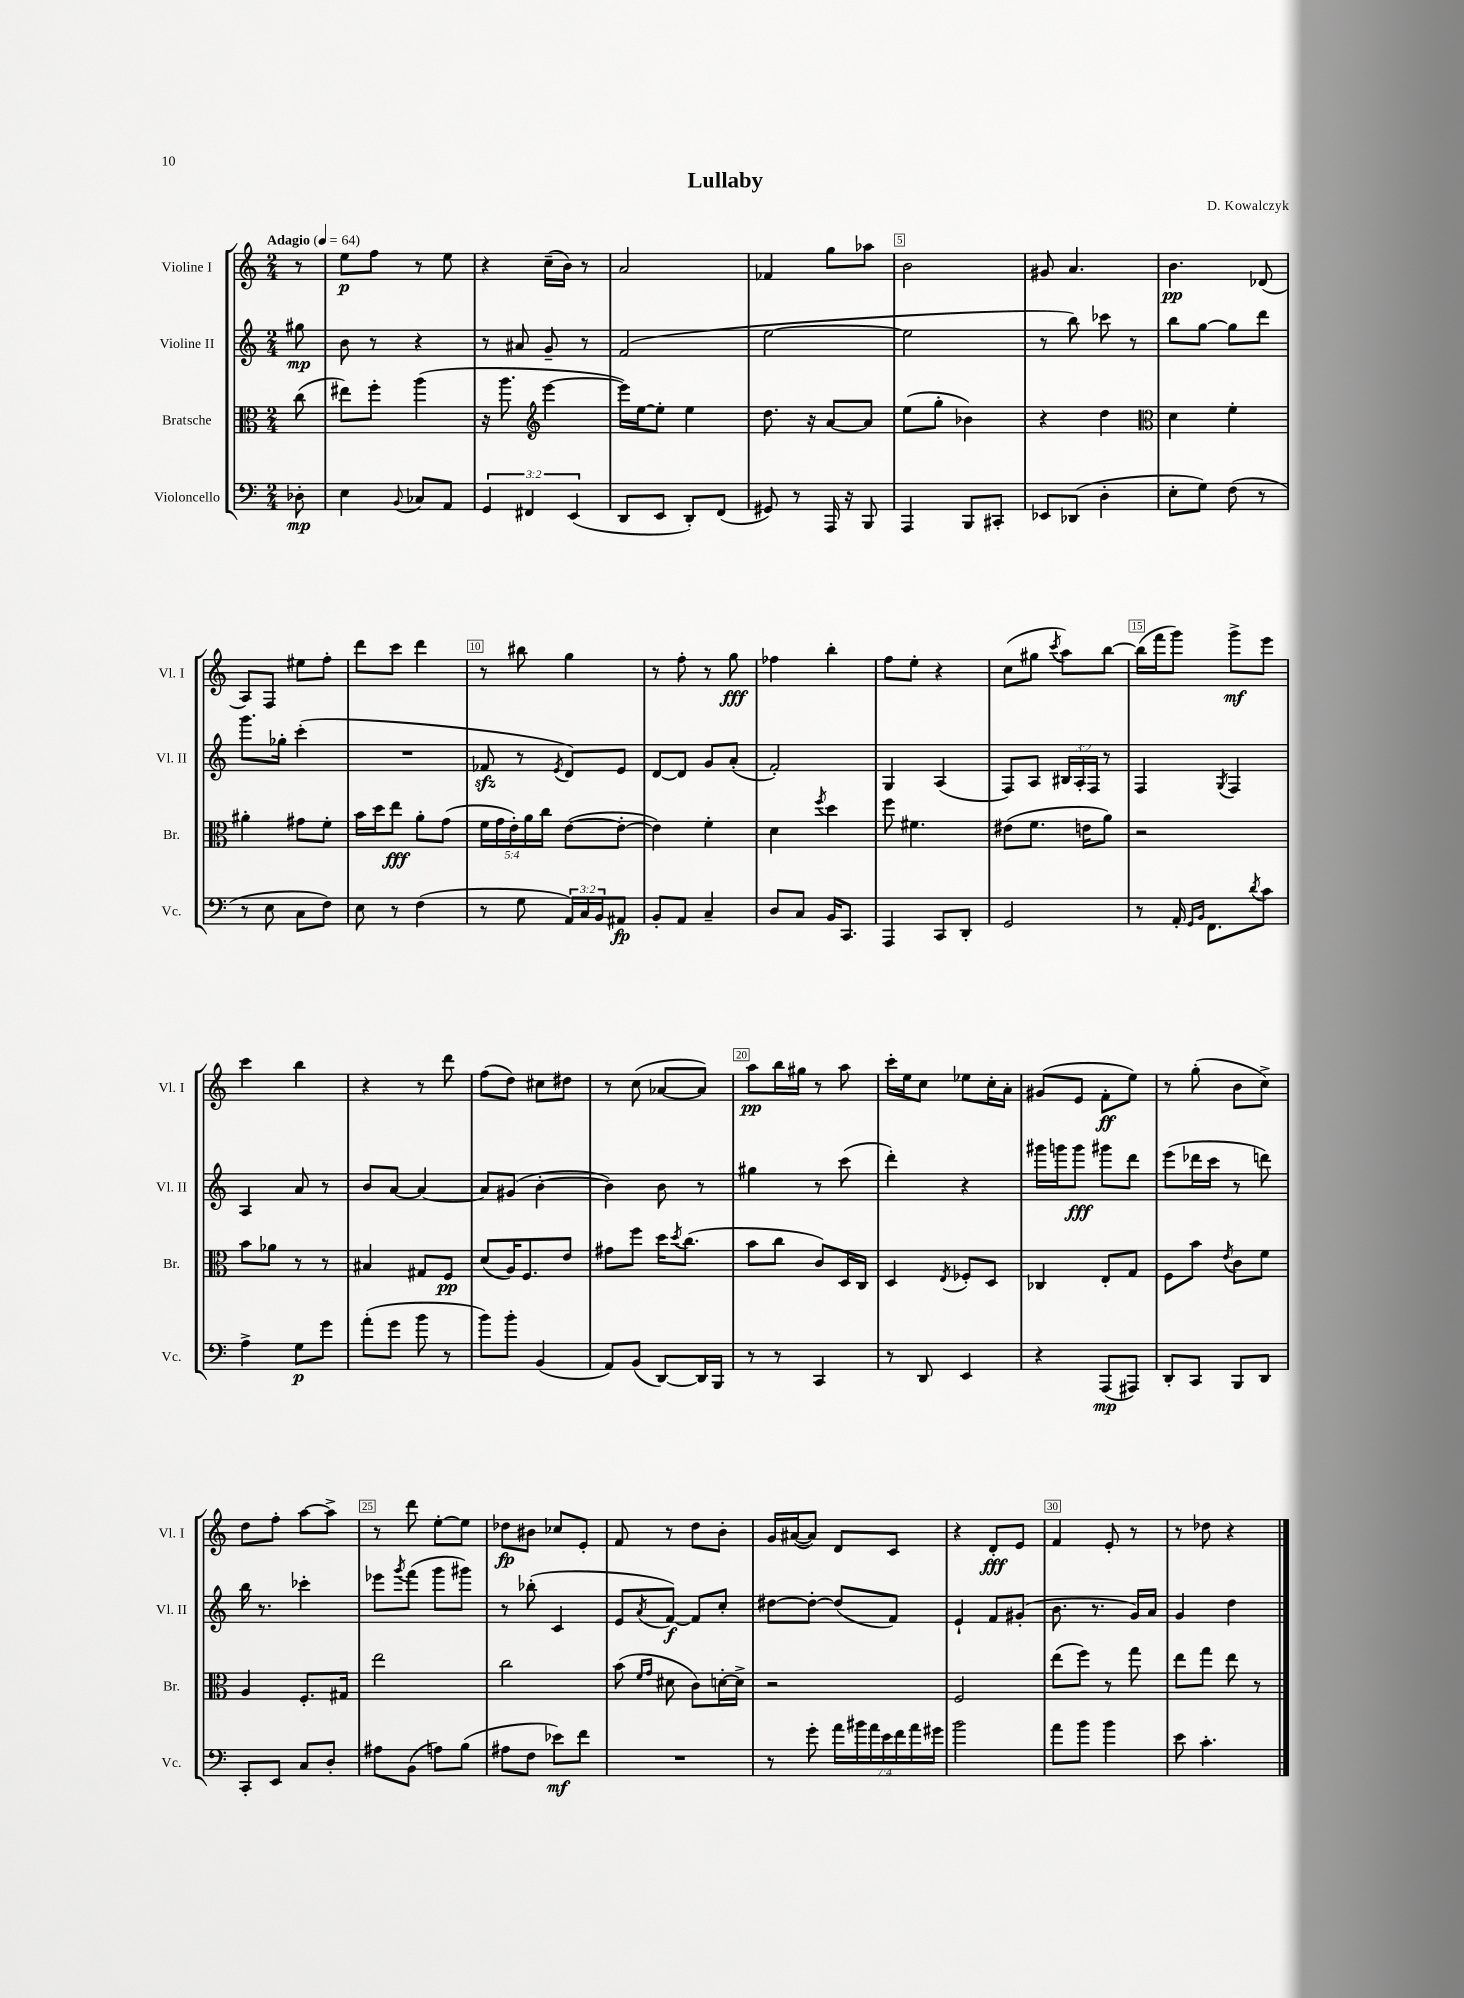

**kern	**dynam	**kern	**dynam	**kern	**dynam	**kern	**dynam
*part4	*part4	*part3	*part3	*part2	*part2	*part1	*part1
*staff4	*staff4	*staff3	*staff3	*staff2	*staff2	*staff1	*staff1
*I"Violoncello	*	*I"Bratsche	*	*I"Violine II	*	*I"Violine I	*
*I'Vc.	*	*I'Br.	*	*I'Vl. II	*	*I'Vl. I	*
*clefF4	*	*clefC3	*	*clefG2	*	*clefG2	*
*k[]	*	*k[]	*	*k[]	*	*k[]	*
*M2/4	*	*M2/4	*	*M2/4	*	*M2/4	*
*MM64	*	*MM64	*	*MM64	*	*MM64	*
=	=	=	=	=	=	=	=
!	!	!	!	!	!	!LO:TX:a:B:t=Adagio	!
8D-X'\	mp	(8cc\	.	8gg#X\	mp	8r	.
=1	=1	=1	=1	=1	=1	=1	=1
4E\	.	8ee#X\L)	.	8b\	.	8ee\L	p
.	.	8ff'\J	.	8r	.	8ff\J	.
8qqBB/	.	.	.	.	.	.	.
8C-X/L	.	(4aa\	.	4r	.	8r	.
8AA/J	.	.	.	.	.	8ee\	.
=2	=2	=2	=2	=2	=2	=2	=2
6GG/	.	16r	.	8r	.	4r	.
.	.	8.aa\	.	.	.	.	.
.	.	.	.	8a#X/	.	.	.
6FF#X/	.	.	.	.	.	.	.
*	*	*clefG2	*	*	*	*	*
.	.	[4eee\	.	8g~/	.	(16cc~\LL	.
.	.	.	.	.	.	16b\JJ)	.
(6EE/	.	.	.	.	.	.	.
.	.	.	.	8r	.	8r	.
=3	=3	=3	=3	=3	=3	=3	=3
8DD/L	.	16eee\LL])	.	(2f/	.	2a/	.
.	.	[16ee\J	.	.	.	.	.
8EE/J	.	8ee'\J]	.	.	.	.	.
8DD'/L)	.	4ee\	.	.	.	.	.
(8FF/J	.	.	.	.	.	.	.
=4	=4	=4	=4	=4	=4	=4	=4
8GG#X/)	.	8.dd\	.	[2ee\	.	4f-X/	.
8r	.	.	.	.	.	.	.
.	.	16r	.	.	.	.	.
16AAA/	.	[8a/L	.	.	.	8gg\L	.
16r	.	.	.	.	.	.	.
8BBB/	.	8a/J]	.	.	.	8aa-X\J	.
=5	=5	=5	=5	=5	=5	=5	=5
4AAA/	.	(8ee\L	.	2ee\]	.	2b\	.
.	.	8gg'\J	.	.	.	.	.
8BBB/L	.	4b-X\)	.	.	.	.	.
8CC#X'/J	.	.	.	.	.	.	.
=6	=6	=6	=6	=6	=6	=6	=6
8EE-X/L	.	4r	.	8r	.	8g#X/	.
(8DD-X/J	.	.	.	8bb\)	.	4.a/	.
4D'\	.	4dd\	.	8ccc-X\	.	.	.
.	.	.	.	8r	.	.	.
=7	=7	=7	=7	=7	=7	=7	=7
*	*	*clefC3	*	*	*	*	*
8E'\L	.	4d\	.	8bb\L	.	4.b\	pp
8G\J)	.	.	.	[8gg\J	.	.	.
(8F\	.	4f'\	.	8gg\L]	.	.	.
8r	.	.	.	8ddd\J	.	(8d-X/	.
!!LO:LB:g=z
=8	=8	=8	=8	=8	=8	=8	=8
8r	.	4a#X'\	.	8.ggg\L	.	8A/L)	.
8E\	.	.	.	.	.	8F/J	.
.	.	.	.	16gg-X'\Jk	.	.	.
8C\L	.	8g#X\L	.	(4ccc'\	.	8ee#X\L	.
8F\J)	.	8f'\J	.	.	.	8ff'\J	.
=9	=9	=9	=9	=9	=9	=9	=9
8E\	.	16b\LL	.	2r	.	8ddd\L	.
.	.	16dd\J	.	.	.	.	.
8r	.	8ee\J	fff	.	.	8ccc\J	.
(4F\	.	8a'\L	.	.	.	4ddd\	.
.	.	(8g\J	.	.	.	.	.
=10	=10	=10	=10	=10	=10	=10	=10
8r	.	20f\LL	.	8f-Xzz/	.	8r	.
.	.	20g\	.	.	.	.	.
.	.	20e'\)	.	.	.	.	.
8G\	.	.	.	8r	.	8bb#X\	.
.	.	20a\	.	.	.	.	.
.	.	20cc\JJ	.	.	.	.	.
.	.	.	.	8qe/	.	.	.
24AA/LL)	.	([8e\L	.	8d/L)	.	4gg\	.
24C/	.	.	.	.	.	.	.
24BB/J	.	.	.	.	.	.	.
8AA#X/J	fp	8e'\J_	.	8e/J	.	.	.
=11	=11	=11	=11	=11	=11	=11	=11
8BB'/L	.	4e\])	.	[8d/L	.	8r	.
8AA/J	.	.	.	8d/J]	.	8ff'\	.
4C~/	.	4f'\	.	8g/L	.	8r	.
.	.	.	.	(8a'/J	.	8gg\	fff
=12	=12	=12	=12	=12	=12	=12	=12
8D/L	.	4d\	.	2f'/)	.	4ff-X\	.
8C/J	.	.	.	.	.	.	.
.	.	8qff/	.	.	.	.	.
16BB/KL	.	4dd\	.	.	.	4bb'\	.
8.CC/J	.	.	.	.	.	.	.
=13	=13	=13	=13	=13	=13	=13	=13
4AAA/	.	8ff\	.	4G/	.	8ff\L	.
.	.	4.f#X\	.	.	.	8ee'\J	.
8CC/L	.	.	.	(4A/	.	4r	.
8DD'/J	.	.	.	.	.	.	.
=14	=14	=14	=14	=14	=14	=14	=14
2GG/	.	(8e#X\L	.	8F/L)	.	(8cc\L	.
.	.	8.f\J	.	8A/J	.	8gg#X\J	.
.	.	.	.	.	.	8qccc/	.
.	.	.	.	24B#X/LL	.	8aa\L)	.
.	.	.	.	24A'/	.	.	.
.	.	16en\KL	.	.	.	.	.
.	.	.	.	24F/JJ	.	.	.
.	.	8a\J)	.	8r	.	[8bb\J	.
=15	=15	=15	=15	=15	=15	=15	=15
8r	.	2r	.	4F/	.	(16bb\LL]	.
.	.	.	.	.	.	16fff\J	.
16AA'/	.	.	.	.	.	8ggg\J)	.
16qqGG/LL	.	.	.	.	.	.	.
16qqBB/JJ	.	.	.	.	.	.	.
8.FF\L	.	.	.	.	.	.	.
.	.	.	.	8qG/	.	.	.
.	.	.	.	4F/	.	8ggg^\L	mf
8qd/	.	.	.	.	.	.	.
8c\J	.	.	.	.	.	8eee\J	.
!!LO:LB:g=z
=16	=16	=16	=16	=16	=16	=16	=16
4A^\	.	8b\L	.	4A/	.	4ccc\	.
.	.	8a-X\J	.	.	.	.	.
8G\L	p	8r	.	8a/	.	4bb\	.
8g\J	.	8r	.	8r	.	.	.
=17	=17	=17	=17	=17	=17	=17	=17
(8a'\L	.	4B#X/	.	8b/L	.	4r	.
8g\J	.	.	.	[8a/J	.	.	.
8b\	.	8G#X/L	.	4a/_	.	8r	.
8r	.	8F/J	pp	.	.	8ddd\	.
=18	=18	=18	=18	=18	=18	=18	=18
8b\L)	.	(8d/L	.	8a/L]	.	(8ff\L	.
8b'\J	.	16A/K)	.	(8g#X/J	.	8dd\J)	.
.	.	8.F/	.	.	.	.	.
(4BB/	.	.	.	[4b'\	.	8cc#X\L	.
.	.	8e/J	.	.	.	8dd#X\J	.
=19	=19	=19	=19	=19	=19	=19	=19
8AA/L)	.	8g#X\L	.	4b\])	.	8r	.
(8BB/J	.	8ff\J	.	.	.	(8cc\	.
[8DD/L)	.	16dd\KL	.	8b\	.	[8a-X/L	.
.	.	8qdd/	.	.	.	.	.
.	.	(8.cc\J	.	.	.	.	.
16DD/L]	.	.	.	8r	.	8a-/J])	.
16BBB/JJ	.	.	.	.	.	.	.
=20	=20	=20	=20	=20	=20	=20	=20
8r	.	8b\L	.	4gg#X\	.	8aa\L	pp
8r	.	8cc\J	.	.	.	16bb\L	.
.	.	.	.	.	.	16gg#X\JJ	.
4CC/	.	8c/L)	.	8r	.	8r	.
.	.	16D/L	.	(8ccc\	.	8aa\	.
.	.	16C/JJ	.	.	.	.	.
=21	=21	=21	=21	=21	=21	=21	=21
8r	.	4D/	.	4ddd'\)	.	16ccc'\LL	.
.	.	.	.	.	.	16ee\J	.
8DD/	.	.	.	.	.	8cc\J	.
.	.	8qE/	.	.	.	.	.
4EE/	.	8F-X'/L	.	4r	.	8ee-X\L	.
.	.	8D/J	.	.	.	16cc'\L	.
.	.	.	.	.	.	16a'\JJ	.
=22	=22	=22	=22	=22	=22	=22	=22
4r	.	4C-X/	.	16ggg#X\LL	.	(8g#X/L	.
.	.	.	.	16gggn\J	.	.	.
.	.	.	.	8ggg\J	fff	8e/J	.
(8AAA/L	mp	8E'/L	.	8ggg#X\L	.	8f'\L	ff
8AAA#X/J)	.	8G/J	.	8ddd\J	.	8ee\J)	.
=23	=23	=23	=23	=23	=23	=23	=23
8DD'/L	.	8F\L	.	(8eee\L	.	8r	.
8CC/J	.	8b\J	.	16ddd-X\L	.	(8gg'\	.
.	.	.	.	16ccc\JJ	.	.	.
.	.	8qe/	.	.	.	.	.
8BBB/L	.	8c\L	.	8r	.	8b\L	.
8DD/J	.	8f\J	.	8dddn\)	.	8cc^\J)	.
!!LO:LB:g=z
=24	=24	=24	=24	=24	=24	=24	=24
8CC'/L	.	4A/	.	16bb\	.	8dd\L	.
.	.	.	.	8.r	.	.	.
8EE/J	.	.	.	.	.	8ff'\J	.
8C/L	.	8.F'/L	.	4ccc-X'\	.	[8aa\L	.
8D'/J	.	.	.	.	.	8aa^\J]	.
.	.	16G#X/Jk	.	.	.	.	.
=25	=25	=25	=25	=25	=25	=25	=25
8A#X\L	.	2ee\	.	8eee-X\L	.	8r	.
.	.	.	.	8qggg/	.	.	.
(8BB\J	.	.	.	(8fff\J	.	8ddd\	.
8An\L)	.	.	.	8ggg\L	.	[8ee'\L	.
(8B\J	.	.	.	8ggg#X\J)	.	8ee\J]	.
=26	=26	=26	=26	=26	=26	=26	=26
8A#X\L	.	2cc\	.	8r	.	8dd-X\L	fp
8F\J	.	.	.	(8bb-X'\	.	8b#X\J	.
8e-X\L)	mf	.	.	4c/	.	8cc-X/L	.
8f\J	.	.	.	.	.	8e'/J	.
=27	=27	=27	=27	=27	=27	=27	=27
2r	.	(8b\	.	8e/L	.	8f/	.
.	.	16qqf/LL	.	.	.	.	.
.	.	16qqg/JJ	.	8qa/	.	.	.
.	.	8d#X\	.	[8f/J)	f	8r	.
.	.	8c\L)	.	8f/L]	.	8dd\L	.
.	.	[16dn'\L	.	8cc'/J	.	8b'\J	.
.	.	16d^\JJ]	.	.	.	.	.
=28	=28	=28	=28	=28	=28	=28	=28
8r	.	2r	.	[8dd#X\L	.	16g/LL	.
.	.	.	.	.	.	([16a#X/J	.
8g'\	.	.	.	8dd#'\J_	.	8a#/J])	.
28a\LL	.	.	.	(8dd#/L]	.	8d/L	.
28b#X\	.	.	.	.	.	.	.
28a\	.	.	.	.	.	.	.
28e\	.	.	.	.	.	.	.
.	.	.	.	8f/J)	.	8c/J	.
28f\	.	.	.	.	.	.	.
28a\	.	.	.	.	.	.	.
28g#X\JJ	.	.	.	.	.	.	.
=29	=29	=29	=29	=29	=29	=29	=29
2b\	.	2F/	.	4e`/	.	4r	.
.	.	.	.	8f/L	.	8d'/L	fff
.	.	.	.	(8g#X'/J	.	8e/J	.
=30	=30	=30	=30	=30	=30	=30	=30
8a\L	.	(8ee\L	.	8.b\	.	4f/	.
8b\J	.	8ff\J)	.	.	.	.	.
.	.	.	.	8.r	.	.	.
4b\	.	8r	.	.	.	8e'/	.
.	.	8gg\	.	16g/LL)	.	8r	.
.	.	.	.	16a/JJ	.	.	.
=31	=31	=31	=31	=31	=31	=31	=31
8e\	.	8ee\L	.	4g/	.	8r	.
4.c'\	.	8gg\J	.	.	.	8dd-X\	.
.	.	8ee\	.	4dd\	.	4r	.
.	.	8r	.	.	.	.	.
==	==	==	==	==	==	==	==
*-	*-	*-	*-	*-	*-	*-	*-
